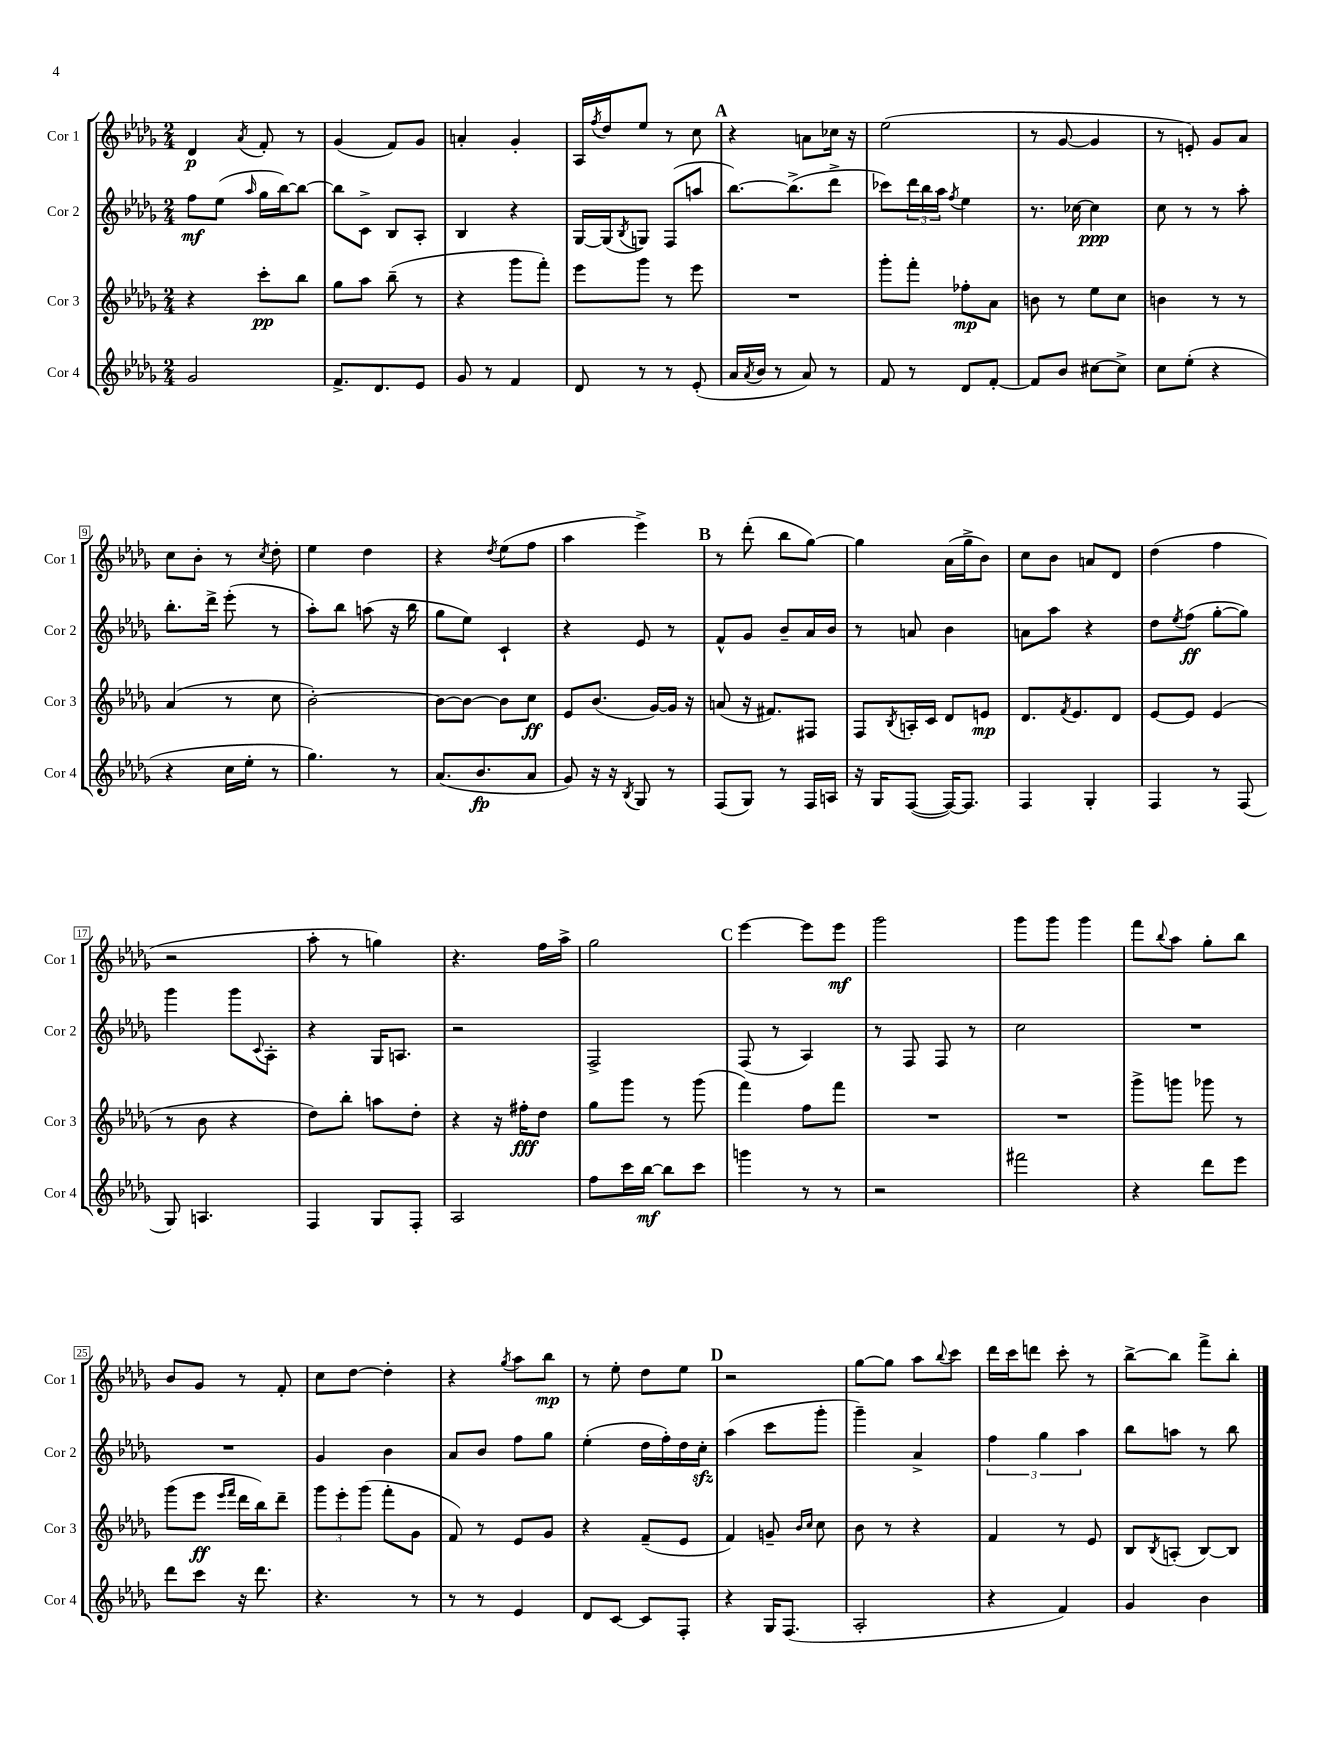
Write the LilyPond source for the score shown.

<<
\new StaffGroup <<
\new Staff = "s0" \with { instrumentName = "Cor 1" shortInstrumentName = "Cor 1" } {
    \clef treble \key des \major \numericTimeSignature \time 2/4
    des'4\p \acciaccatura { aes'8 } f'8-. r8 |
    ges'4( f'8) ges'8 |
    a'4-. ges'4-. |
    aes16 \acciaccatura { f''8 } des''16 ees''8 r8 c''8 |
    \mark \markup { \bold "A" } r4 a'8 ces''16 r16 |
    ees''2( |
    r8 ges'8~ ges'4 |
    r8 e'8-.) ges'8 aes'8 |
    c''8 bes'8-. r8 \acciaccatura { c''8 } des''8-. |
    ees''4 des''4 |
    r4 \acciaccatura { des''8 } ees''8( f''8 |
    aes''4 ees'''4->) |
    \mark \markup { \bold "B" } r8 des'''8-.( bes''8 ges''8~) |
    ges''4 aes'16( ges''16-> bes'8) |
    c''8 bes'8 a'8 des'8 |
    des''4( f''4 |
    r2 |
    aes''8-. r8 g''4) |
    r4. f''16 aes''16-> |
    ges''2 |
    \mark \markup { \bold "C" } ees'''4~ ees'''8 ees'''8\mf |
    ges'''2 |
    ges'''8 ges'''8 ges'''4 |
    f'''8 \appoggiatura { bes''8 } aes''8 ges''8-. bes''8 |
    bes'8 ges'8 r8 f'8-. |
    c''8 des''8~ des''4-. |
    r4 \acciaccatura { ges''8 } aes''8 bes''8\mp |
    r8 ees''8-. des''8 ees''8 |
    \mark \markup { \bold "D" } r2 |
    ges''8~ ges''8 aes''8 \appoggiatura { bes''8 } c'''8 |
    des'''16 c'''16 d'''8 c'''8-. r8 |
    bes''8~-> bes''8 f'''8-> bes''8-. \bar "|." |
}
\new Staff = "s1" \with { instrumentName = "Cor 2" shortInstrumentName = "Cor 2" } {
    \clef treble \key des \major \numericTimeSignature \time 2/4
    f''8\mf ees''8( \grace { aes''16 } ges''16 bes''16~) bes''8~ |
    bes''8 c'8-> bes8 aes8-. |
    bes4 r4 |
    ges16~ ges16( \acciaccatura { bes8 } g8) f8( a''8 |
    \mark \markup { \bold "A" } bes''8.~) bes''8.->( des'''8-> |
    ces'''8) \tuplet 3/2 { des'''16 bes''16 aes''16 } \acciaccatura { f''8 } ees''4 |
    r8. ces''16~ ces''4\ppp |
    c''8 r8 r8 aes''8-. |
    bes''8.-. des'''16-> ees'''8-.( r8 |
    aes''8-.) bes''8 a''8( r16 bes''16 |
    ges''8 ees''8) c'4-! |
    r4 ees'8 r8 |
    \mark \markup { \bold "B" } f'8-^ ges'8 bes'8-- aes'16 bes'16 |
    r8 a'8 bes'4 |
    a'8 aes''8 r4 |
    des''8 \acciaccatura { ees''8 } f''8\ff( ges''8~-. ges''8) |
    ges'''4 ges'''8 \appoggiatura { c'8 } aes8-. |
    r4 ges16 a8. |
    r2 |
    f2-> |
    \mark \markup { \bold "C" } f8( r8 aes4) |
    r8 f8 f8 r8 |
    c''2 |
    R2 |
    R2 |
    ges'4 bes'4 |
    aes'8 bes'8 f''8 ges''8 |
    ees''4-.( des''16 f''16-.) des''16 c''16-.\sfz |
    \mark \markup { \bold "D" } aes''4( c'''8 ges'''8-. |
    ges'''4--) aes'4-> |
    \tuplet 3/2 { f''4 ges''4 aes''4 } |
    bes''8 a''8 r8 bes''8 \bar "|." |
}
\new Staff = "s2" \with { instrumentName = "Cor 3" shortInstrumentName = "Cor 3" } {
    \clef treble \key des \major \numericTimeSignature \time 2/4
    r4 c'''8-.\pp bes''8 |
    ges''8 aes''8 bes''8--( r8 |
    r4 ges'''8 f'''8-.) |
    ees'''8 ges'''8 r8 ees'''8 |
    \mark \markup { \bold "A" } R2 |
    ges'''8-. f'''8-. fes''8-.\mp aes'8 |
    b'8 r8 ees''8 c''8 |
    b'4 r8 r8 |
    aes'4( r8 c''8 |
    bes'2~-.) |
    bes'8~ bes'8~ bes'8 c''8\ff |
    ees'8 bes'8.( ges'16~) ges'16 r16 |
    \mark \markup { \bold "B" } a'8( r16 fis'8.) fis8 |
    f8 \acciaccatura { bes8 } a16-. c'16 des'8 e'8\mp |
    des'8. \acciaccatura { f'8 } ees'8. des'8 |
    ees'8~ ees'8 ees'4( |
    r8 bes'8 r4 |
    des''8) bes''8-. a''8 des''8-. |
    r4 r16 fis''16-.\fff des''8 |
    ges''8 ges'''8 r8 ges'''8( |
    \mark \markup { \bold "C" } f'''4) f''8 f'''8 |
    R2 |
    R2 |
    ges'''8-> g'''8 ges'''8 r8 |
    ges'''8( ees'''8\ff \grace { ees'''16 f'''16 } des'''16 bes''16) des'''8-- |
    \tuplet 3/2 { ges'''8 ees'''8-. ges'''8( } f'''8-. ges'8 |
    f'8) r8 ees'8 ges'8 |
    r4 f'8--( ees'8 |
    \mark \markup { \bold "D" } f'4) g'8-- \grace { bes'16 c''16 } c''8 |
    bes'8 r8 r4 |
    f'4 r8 ees'8 |
    bes8 \acciaccatura { bes8 } a8-.( bes8~) bes8 \bar "|." |
}
\new Staff = "s3" \with { instrumentName = "Cor 4" shortInstrumentName = "Cor 4" } {
    \clef treble \key des \major \numericTimeSignature \time 2/4
    ges'2 |
    f'8.-> des'8. ees'8 |
    ges'8 r8 f'4 |
    des'8 r8 r8 ees'8-.( |
    \mark \markup { \bold "A" } aes'16 \acciaccatura { aes'8 } bes'16 r8 aes'8) r8 |
    f'8 r8 des'8 f'8~-. |
    f'8 bes'8 cis''8~ cis''8-> |
    c''8 ees''8-.( r4 |
    r4 c''16 ees''16-. r8 |
    ges''4.) r8 |
    aes'8.( bes'8.\fp aes'8 |
    ges'8) r16 r16 \acciaccatura { bes8 } ges8 r8 |
    \mark \markup { \bold "B" } f8( ges8) r8 f16 a16 |
    r16 ges16 f8~( f16~) f8. |
    f4 ges4-. |
    f4 r8 f8( |
    ges8) a4. |
    f4 ges8 f8-. |
    aes2 |
    f''8 c'''16 bes''16~\mf bes''8 c'''8 |
    \mark \markup { \bold "C" } g'''4 r8 r8 |
    r2 |
    fis'''2 |
    r4 des'''8 ees'''8 |
    des'''8 c'''8 r16 des'''8. |
    r4. r8 |
    r8 r8 ees'4 |
    des'8 c'8~ c'8 f8-. |
    \mark \markup { \bold "D" } r4 ges16 f8.( |
    aes2-. |
    r4 f'4) |
    ges'4 bes'4 \bar "|." |
}
>>
>>
\layout { \context { \Score \override BarNumber.stencil = #(make-stencil-boxer 0.1 0.3 ly:text-interface::print) } }
